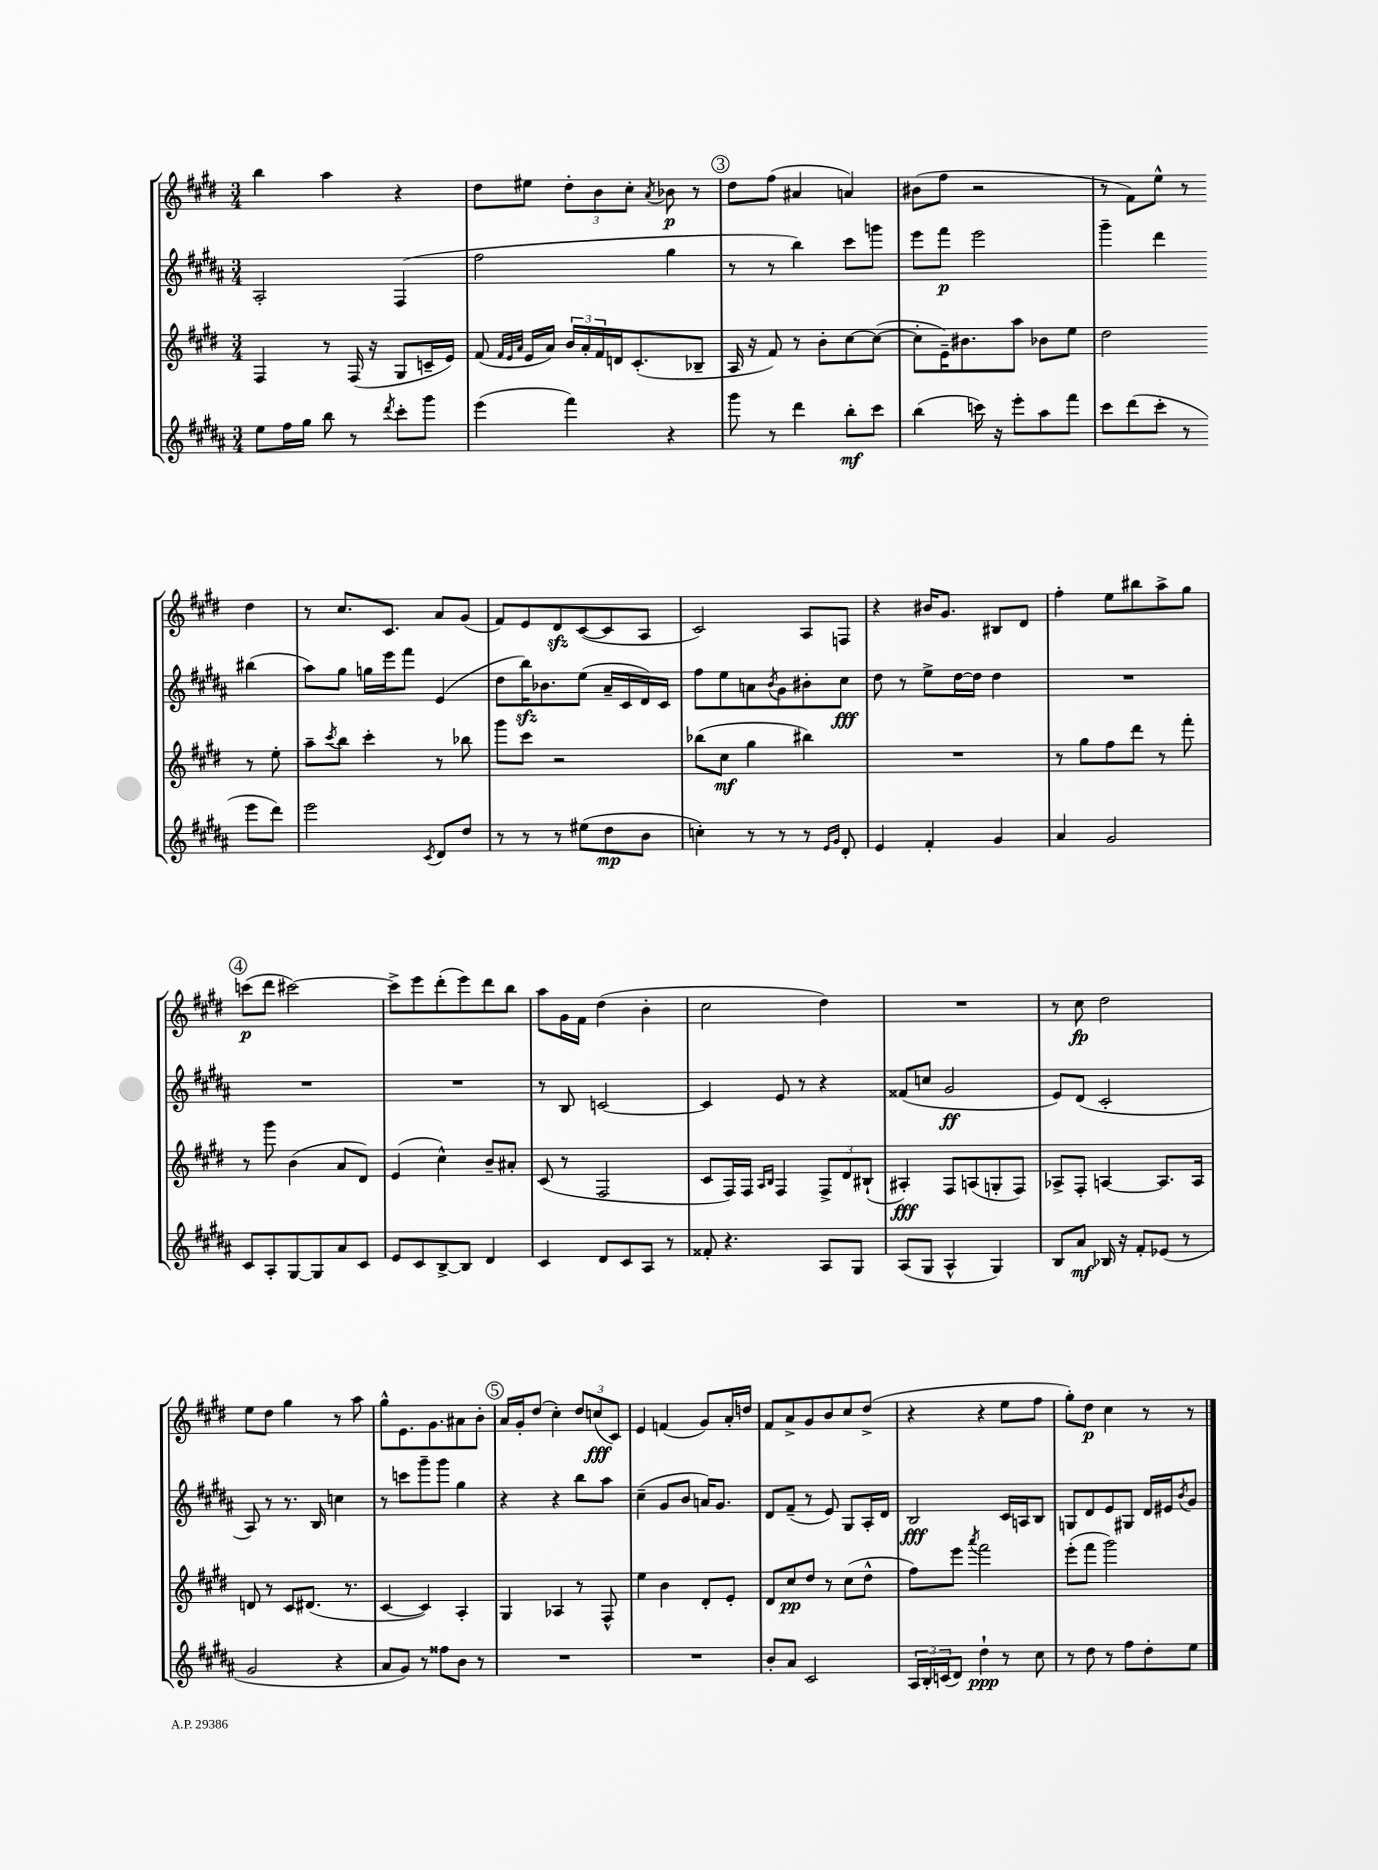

**kern	**dynam	**kern	**dynam	**kern	**dynam	**kern	**dynam
*part4	*part4	*part3	*part3	*part2	*part2	*part1	*part1
*staff4	*staff4	*staff3	*staff3	*staff2	*staff2	*staff1	*staff1
*clefG2	*	*clefG2	*	*clefG2	*	*clefG2	*
*k[f#c#g#d#a#]	*	*k[f#c#g#d#]	*	*k[f#c#g#d#a#]	*	*k[f#c#g#d#]	*
*M3/4	*	*M3/4	*	*M3/4	*	*M3/4	*
=18	=18	=18	=18	=18	=18	=18	=18
8ee\L	.	4F#/	.	2A#'/	.	4bb\	.
16ff#\L	.	.	.	.	.	.	.
16gg#\JJ	.	.	.	.	.	.	.
8bb\	.	8r	.	.	.	4aa\	.
8r	.	(16F#/	.	.	.	.	.
.	.	16r	.	.	.	.	.
8qddd#/	.	.	.	.	.	.	.
8ccc#'\L	.	8G#/L	.	(4F#/	.	4r	.
8ggg#\J	.	16cn~/L	.	.	.	.	.
.	.	16e/JJ)	.	.	.	.	.
=19	=19	=19	=19	=19	=19	=19	=19
(4eee\	.	(8f#/	.	2ff#\	.	8dd#\L	.
.	.	32qqf#/LLL	.	.	.	.	.
.	.	32qqe/	.	.	.	.	.
.	.	32qqa/JJJ	.	.	.	.	.
.	.	16e/LL	.	.	.	8ee#X\J	.
.	.	16a/JJ)	.	.	.	.	.
4fff#\)	.	24b/LL	.	.	.	12dd#'\L	.
.	.	24a'/	.	.	.	.	.
.	.	24f#/	.	.	.	12b\	.
.	.	16dn/J	.	.	.	.	.
.	.	.	.	.	.	12cc#'\J	.
.	.	(8.c#'/	.	.	.	.	.
.	.	.	.	.	.	8qa/	.
4r	.	.	.	4gg#\	.	8b-X\	p
.	.	8B-X~/J	.	.	.	8r	.
!!LO:REH:place=s1:t=3
=20	=20	=20	=20	=20	=20	=20	=20
8ggg#\	.	16A/	.	8r	.	8dd#\L	.
.	.	16r	.	.	.	.	.
8r	.	8f#/)	.	8r	.	(8ff#\J	.
4ddd#\	.	8r	.	4bb\)	.	4a#X/	.
.	.	8b'\L	.	.	.	.	.
8bb'\L	mf	[8cc#\	.	8ccc#\L	.	4an/)	.
8ccc#\J	.	(8cc#\J_	.	8gggn\J	.	.	.
=21	=21	=21	=21	=21	=21	=21	=21
(4bb\	.	8cc#'\L]	.	8eee\L	.	(8b#X\L	.
.	.	16e~\K)	.	8fff#\J	p	8ff#\J	.
.	.	8.b#X\	.	.	.	.	.
16cccn\)	.	.	.	2eee\	.	2r	.
16r	.	.	.	.	.	.	.
8eee'\L	.	8aa\J	.	.	.	.	.
8aa#\	.	8b-X\L	.	.	.	.	.
8fff#\J	.	8ee\J	.	.	.	.	.
=22	=22	=22	=22	=22	=22	=22	=22
8ccc#\L	.	2dd#\	.	4ggg#~\	.	8r	.
(8ddd#\	.	.	.	.	.	8f#\L)	.
8ccc#'\J	.	.	.	4ddd#\	.	8ee^^\J	.
8r	.	.	.	.	.	8r	.
8eee\L	.	8r	.	(4bb#X\	.	4dd#\	.
8ddd#\J)	.	8ee'\	.	.	.	.	.
!!LO:LB:g=z
=23	=23	=23	=23	=23	=23	=23	=23
2eee\	.	8aa~\L	.	8aa#\L)	.	8r	.
.	.	8qccc#/	.	.	.	.	.
.	.	8bb\J	.	8gg#\J	.	8.cc#/L	.
.	.	4ccc#'\	.	16ggn\LL	.	.	.
.	.	.	.	16eee\J	.	8.c#/J	.
.	.	.	.	8fff#\J	.	.	.
8qc#/	.	.	.	.	.	.	.
8d#/L	.	8r	.	(4e/	.	8a/L	.
8dd#/J	.	8bb-X\	.	.	.	(8g#/J	.
=24	=24	=24	=24	=24	=24	=24	=24
8r	.	8ggg#\L	.	8dd#\L	.	8f#/L)	.
8r	.	8ccc#\J	.	16bbzz\K)	.	8e/	.
.	.	.	.	8.b-X\	.	.	.
8r	.	2r	.	.	.	8d#zz/	.
(8ee#X\L	.	.	.	(8ee\J	.	([8c#/	.
8dd#\	mp	.	.	16a#~/LL	.	8c#/]	.
.	.	.	.	16c#/	.	.	.
8b\J	.	.	.	16d#/)	.	8A/J	.
.	.	.	.	16c#/JJ	.	.	.
=25	=25	=25	=25	=25	=25	=25	=25
4ccn'\)	.	(8bb-X\L	.	8ff#\L	.	2c#/)	.
.	.	8cc#\J	mf	8ee\	.	.	.
8r	.	4gg#\	.	8an\	.	.	.
.	.	.	.	8qb/	.	.	.
8r	.	.	.	8g#\	.	.	.
8r	.	4bb#X\)	.	8b#X'\	.	8A/L	.
16qqe/LL	.	.	.	.	.	.	.
16qqg#/JJ	.	.	.	.	.	.	.
8d#'/	.	.	.	8cc#\J	fff	8Fn/J	.
=26	=26	=26	=26	=26	=26	=26	=26
4e/	.	2.r	.	8dd#\	.	4r	.
.	.	.	.	8r	.	.	.
4f#'/	.	.	.	8ee^\L	.	16b#X/KL	.
.	.	.	.	.	.	8.g#/J	.
.	.	.	.	[16dd#\L	.	.	.
.	.	.	.	16dd#\JJ]	.	.	.
4g#/	.	.	.	4dd#\	.	8B#X/L	.
.	.	.	.	.	.	8d#/J	.
=27	=27	=27	=27	=27	=27	=27	=27
4a#/	.	8r	.	2.r	.	4ff#'\	.
.	.	8gg#\L	.	.	.	.	.
2g#/	.	8ff#\	.	.	.	8ee\L	.
.	.	8ddd#\J	.	.	.	8bb#X\	.
.	.	8r	.	.	.	8aa^\	.
.	.	8fff#'\	.	.	.	8gg#\J	.
!!LO:LB:g=z
!!LO:REH:place=s1:t=4
=28	=28	=28	=28	=28	=28	=28	=28
8c#/L	.	8r	.	2.r	.	(8cccn\L	p
8A#'/	.	8ggg#\	.	.	.	8ddd#\J	.
[8G#/	.	(4b\	.	.	.	[2ccc#X\)	.
8G#/]	.	.	.	.	.	.	.
8a#/	.	8a/L	.	.	.	.	.
8c#/J	.	8d#/J)	.	.	.	.	.
=29	=29	=29	=29	=29	=29	=29	=29
8e/L	.	(4e/	.	2.r	.	8ccc#^\L]	.
8c#/	.	.	.	.	.	8eee\	.
[8B^/	.	4cc#^^\)	.	.	.	(8ddd#'\	.
8B/J]	.	.	.	.	.	8eee\)	.
4d#/	.	8b~/L	.	.	.	8ddd#\	.
.	.	8a#X'/J	.	.	.	8bb\J	.
=30	=30	=30	=30	=30	=30	=30	=30
4c#/	.	(8c#/	.	8r	.	8aa\L	.
.	.	8r	.	8B/	.	16g#\L	.
.	.	.	.	.	.	16f#\JJ	.
8d#/L	.	2F#/	.	[2cn/	.	(4dd#\	.
8c#/	.	.	.	.	.	.	.
8A#/J	.	.	.	.	.	4b'\	.
8r	.	.	.	.	.	.	.
=31	=31	=31	=31	=31	=31	=31	=31
8f##X'/	.	8c#/L	.	4c/]	.	2cc#\	.
4.r	.	16F#/L)	.	.	.	.	.
.	.	16F#/JJ	.	.	.	.	.
.	.	16qqA/LL	.	.	.	.	.
.	.	16qqB/JJ	.	.	.	.	.
.	.	4F#/	.	8e/	.	.	.
.	.	.	.	8r	.	.	.
8A#/L	.	12F#^/L	.	4r	.	4dd#\)	.
.	.	12d#/	.	.	.	.	.
8G#/J	.	.	.	.	.	.	.
.	.	(12B#X`/J	.	.	.	.	.
=32	=32	=32	=32	=32	=32	=32	=32
(8A#/L	.	4A#X'/)	fff	(8f##X/L	.	2.r	.
8G#/J	.	.	.	8ccn/J	.	.	.
4A#^^/	.	8F#/L	.	2g#/	ff	.	.
.	.	(8An/	.	.	.	.	.
4G#/)	.	8Gn'/	.	.	.	.	.
.	.	8F#/J)	.	.	.	.	.
=33	=33	=33	=33	=33	=33	=33	=33
8B/L	.	8A-X^/L	.	8e/L)	.	8r	.
8a#/J	mf	8F#'/J	.	(8d#/J	.	8cc#\	fp
16B-X/	.	[4An/	.	2c#'/	.	2dd#\	.
16r	.	.	.	.	.	.	.
8f#'/L	.	.	.	.	.	.	.
(8e-X/J	.	8.A/L]	.	.	.	.	.
8r	.	.	.	.	.	.	.
.	.	16A/Jk	.	.	.	.	.
!!LO:LB:g=z
=34	=34	=34	=34	=34	=34	=34	=34
2g#/	.	8dn/	.	8A#/)	.	8ee\L	.
.	.	8r	.	8r	.	8dd#\J	.
.	.	8c#/L	.	8.r	.	4gg#\	.
.	.	(8.d#X/J	.	.	.	.	.
.	.	.	.	16B/	.	.	.
4r	.	.	.	4ccn\	.	8r	.
.	.	8.r	.	.	.	.	.
.	.	.	.	.	.	8aa\	.
=35	=35	=35	=35	=35	=35	=35	=35
8a#/L	.	[4c#/	.	8r	.	8gg#^^\L	.
8g#/J)	.	.	.	8cccn\L	.	8.e\	.
8r	.	4c#/])	.	8ggg#~\	.	.	.
.	.	.	.	.	.	8.g#\	.
8ff##X\L	.	.	.	8ggg#\J	.	.	.
8b\J	.	4A'/	.	4gg#\	.	8a#X\	.
8r	.	.	.	.	.	8b'\J	.
!!LO:REH:place=s1:t=5
=36	=36	=36	=36	=36	=36	=36	=36
2.r	.	4G#/	.	4r	.	16a/LL	.
.	.	.	.	.	.	16g#'/J	.
.	.	.	.	.	.	(8dd#/J	.
.	.	4A-X/	.	4r	.	4cc#'\)	.
.	.	8r	.	8bb\L	.	12dd#/L	.
.	.	.	.	.	.	(12ccn/	fff
.	.	8F#^^/	.	8aa#\J	.	.	.
.	.	.	.	.	.	12c#/J)	.
=37	=37	=37	=37	=37	=37	=37	=37
2.r	.	4ee\	.	(4cc#~\	.	4e/	.
.	.	4b\	.	8g#/L	.	(4fn/	.
.	.	.	.	8b/J	.	.	.
.	.	8d#'/L	.	16an/KL)	.	8g#/L)	.
.	.	.	.	8.g#/J	.	.	.
.	.	8e'/J	.	.	.	16a'/L	.
.	.	.	.	.	.	16ddn/JJ	.
=38	=38	=38	=38	=38	=38	=38	=38
8b'/L	.	8d#/L	.	8d#/L	.	8f#/L	.
8a#/J	.	8cc#/	pp	(8f#~/J	.	8a^/	.
2c#/	.	8dd#/J	.	8r	.	8g#/	.
.	.	8r	.	8e/)	.	8b/	.
.	.	(8cc#\L	.	8G#/L	.	8cc#/	.
.	.	8dd#^^\J	.	16A#'/L	.	(8dd#^/J	.
.	.	.	.	16d#/JJ	.	.	.
=39	=39	=39	=39	=39	=39	=39	=39
24A#/LL	.	8ff#\L)	.	2B/	fff	4r	.
24B'/	.	.	.	.	.	.	.
(24cn/J	.	.	.	.	.	.	.
8d#/J)	.	8eee\J	.	.	.	.	.
.	.	8qaaa/	.	.	.	.	.
4dd#`\	ppp	2fff#\	.	.	.	4r	.
8r	.	.	.	16c#/LL	.	8ee\L	.
.	.	.	.	16An/J	.	.	.
8cc#\	.	.	.	8B/J	.	8ff#\J	.
=40	=40	=40	=40	=40	=40	=40	=40
8r	.	(8eee'\L	.	8Gn/L	.	8gg#'\L)	.
8dd#\	.	8fff#\J	.	8d#/	.	8dd#\J	p
8r	.	2ggg#\)	.	8e/	.	4cc#\	.
8ff#\L	.	.	.	8G#X/J	.	.	.
8dd#'\	.	.	.	16d#/LL	.	8r	.
.	.	.	.	16e#X/J	.	.	.
.	.	.	.	8qb/	.	.	.
8ee\J	.	.	.	8g#/J	.	8r	.
==	==	==	==	==	==	==	==
*-	*-	*-	*-	*-	*-	*-	*-
